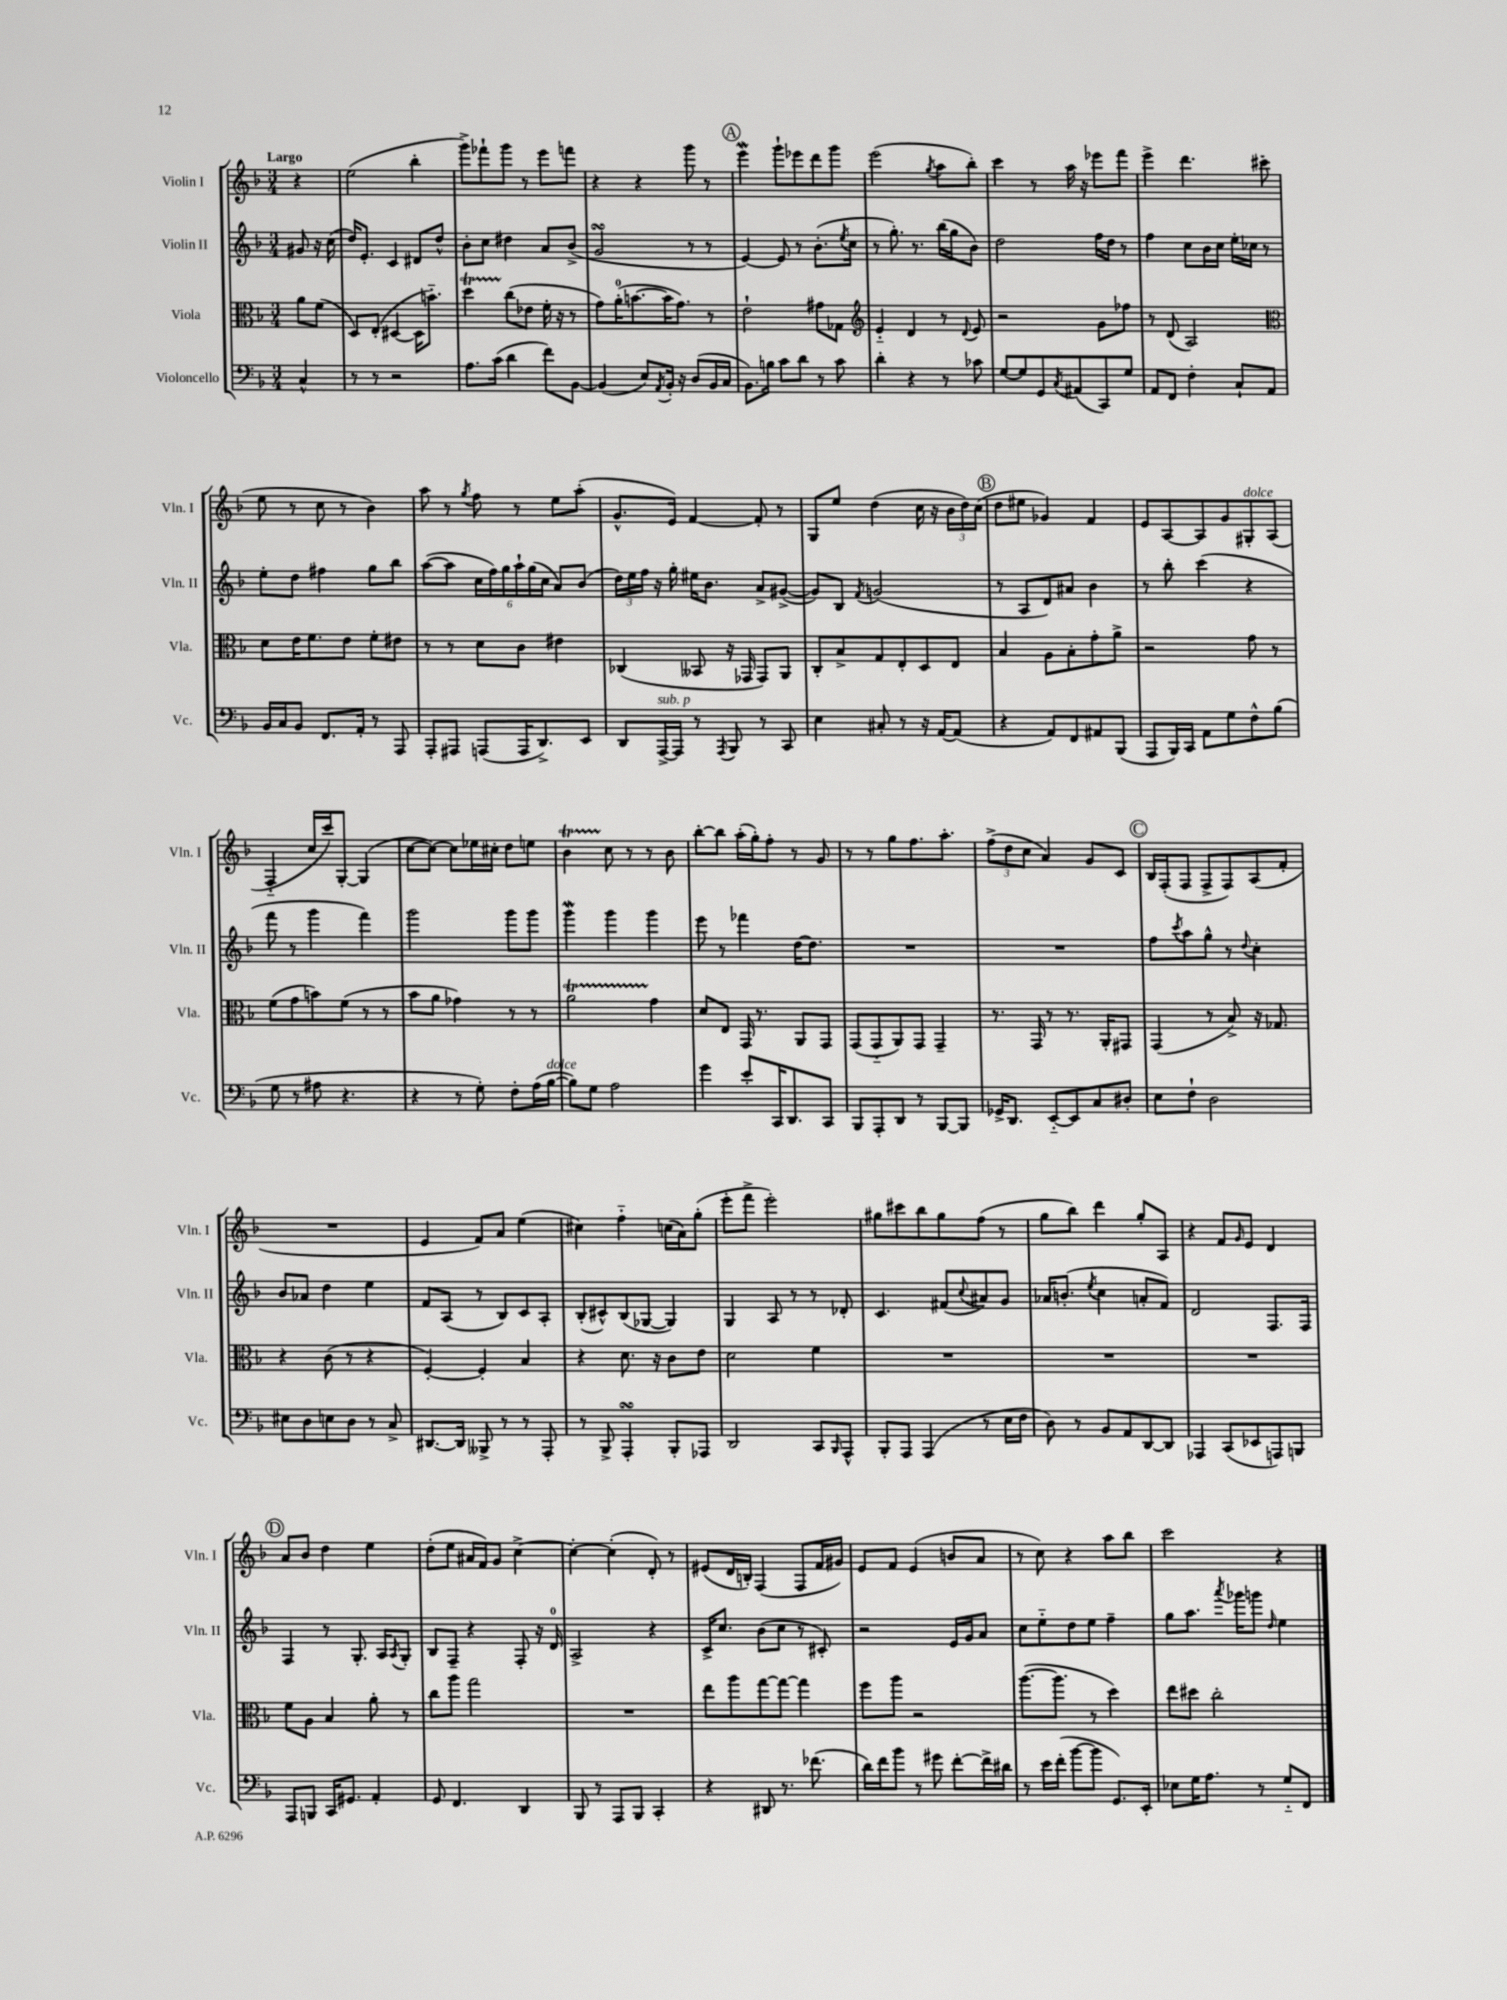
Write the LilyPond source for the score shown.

<<
\new StaffGroup <<
\new Staff = "s0" \with { instrumentName = "Violin I" shortInstrumentName = "Vln. I" } {
    \clef treble \key f \major \numericTimeSignature \time 3/4 \partial 4 \tempo "Largo"
    r4 |
    e''2( bes''4-. |
    g'''8->) fes'''8-! g'''8 r8 e'''8 f'''8 |
    r4 r4 g'''8 r8 |
    \mark \markup { \circle "A" } e'''4\mordent g'''8-! ees'''8 d'''8 g'''8 |
    e'''2( \acciaccatura { g''8 } a''8 bes''8-.) |
    c'''4 r8 a''16 r16 ees'''8 f'''8 |
    e'''4-> d'''4. cis'''8( |
    e''8 r8 c''8 r8 bes'4) |
    a''8 r8 \acciaccatura { g''8 } f''8 r8 e''8 a''8-.( |
    g'8.-^ e'16) f'4~ f'8-. r8 |
    g8 e''8 d''4( c''16 r16 \tuplet 3/2 { bes'16 d''16) c''16( } |
    \mark \markup { \circle "B" } d''8 eis''8 ges'4) f'4 |
    e'8 a8~ a8 g'8 gis8-.^\markup { \italic "dolce" } a8( |
    f4-_ c''16 c'''16) g8~-. g4( |
    c''8~ c''8~) c''8 ees''16 cis''16-. d''8 e''8 |
    bes'4\startTrillSpan c''8\stopTrillSpan r8 r8 bes'8 |
    bes''8~-. bes''8 a''16-.( g''16-.) f''8-. r8 g'8 |
    r8 r8 g''8 f''8. a''8.-. |
    \tuplet 3/2 { f''8->( d''8 c''8 } a'4) g'8 c'8 |
    \mark \markup { \circle "C" } bes16 f16-.( f8 f8-> f8) a8( f'8-. |
    R2. |
    e'4 f'8) a'8 e''4( |
    cis''4) f''4-_ c''16( a'16) g''8-.( |
    e'''8-. f'''8-> e'''2-.) |
    gis''8 cis'''8 bes''8 gis''8 f''8( r8 |
    g''8 bes''8) d'''4 g''8-. a8 |
    r4 f'8 \grace { g'16 } e'8 d'4 |
    \mark \markup { \circle "D" } a'8 bes'8 d''4 e''4 |
    d''8-.( e''8 ais'16 f'16) g'8 c''4~-> |
    c''4~-. c''4-.( d'8-.) r8 |
    eis'8( d'16 b16-.) f4( f8 f'16 gis'16) |
    e'8 f'8 e'4( b'8 a'8 |
    r8 c''8) r4 a''8 bes''8 |
    c'''2 r4 \bar "|." |
}
\new Staff = "s1" \with { instrumentName = "Violin II" shortInstrumentName = "Vln. II" } {
    \clef treble \key f \major \numericTimeSignature \time 3/4 \partial 4
    gis'8 r16 c''16( |
    d''16) e'8.-. c'4 dis'8 d''8-^ |
    bes'8-. c''8 dis''4 a'8 bes'8->( |
    g'2\turn r8 r8 |
    \mark \markup { \circle "A" } e'4~) e'8 r8 bes'8.-.( \acciaccatura { e''8 } c''16 |
    r8 g''8.-.) r8. bes''16( g''16 bes'8) |
    d''2 f''16 d''16 r8 |
    f''4 c''8 bes'16 c''16 e''16-. ces''16 r8 |
    e''8-. d''8 fis''4 g''8 bes''8 |
    a''8~( a''8 \tuplet 6/4 { c''16 f''16) g''16 a''16-! g''16( c''16 } a'8) bes'8( |
    \tuplet 3/2 { d''16) e''16 f''16 } r16 g''16-. eis''16 bes'8. a'8-> gis'8~->( |
    gis'8) bes8 \acciaccatura { f'8 } g'2( |
    \mark \markup { \circle "B" } r8 a8 d'8) ais'8 bes'4 |
    r8 bes''8-. c'''4( r4 |
    f'''8 r8 g'''4 f'''4) |
    g'''2 g'''8 g'''8 |
    g'''4\mordent g'''4 g'''4 |
    e'''8 r8 fes'''4 d''16~ d''8. |
    R2. |
    R2. |
    \mark \markup { \circle "C" } f''8 \acciaccatura { c'''8 } a''8 g''8-^ r8 \appoggiatura { d''8 } c''4-. |
    bes'8 aes'8 d''4 e''4 |
    f'8 a8( r8 bes8) c'8 a8-. |
    bes8-.( cis'8-^) bes8( ges8~ ges4) |
    g4 a8 r8 r8 des'8-. |
    c'4. fis'8( \appoggiatura { c''8 } ais'8) g'8 |
    aes'16 b'8.-.( \acciaccatura { e''8 } c''4 a'8-. f'8) |
    d'2 f8. f16 |
    \mark \markup { \circle "D" } f4 r8 g8.-. a16 \acciaccatura { a8 } g8-. |
    bes8 f8-- r4 f8-. r16 d'16-0 |
    a2-> r4 |
    c'16-> c''8. bes'8( c''8 r8 cis'8-.) |
    r2 e'16 g'16 a'8 |
    c''8 e''8-_ d''8 e''8 f''4-- |
    g''8 a''8. \acciaccatura { a'''8 } ges'''16 g'''8 \grace { d''16 } e''4 \bar "|." |
}
\new Staff = "s2" \with { instrumentName = "Viola" shortInstrumentName = "Vla." } {
    \clef alto \key f \major \numericTimeSignature \time 3/4 \partial 4
    a'8 f'8( |
    d8) e8-.( dis4~ dis16 b'8.-_) |
    d''4\startTrillSpan c''8\stopTrillSpan( ees'8 f'16-. r16 r8 |
    g'8) a'16-0-.( b'8.~ b'16 g'8.) r8 |
    \mark \markup { \circle "A" } e'2-! gis'8 ges8 |
    \clef treble e'4-_ d'4 r8 \appoggiatura { d'8 } e'8 |
    r2 g'8 fes''8 |
    r8 d'8( a2) |
    \clef alto d'8 e'16 f'8. e'8 f'8-. eis'8 |
    r8 r8 d'8 c'8 eis'4 |
    ces4( beses,8 r16 ges,16 ges,8) a,8 |
    c8-. bes8-> g8 e8-. d8 e8 |
    \mark \markup { \circle "B" } bes4 a8 bes8-. g'8-. a'8-> |
    r2 g'8 r8 |
    f'8( g'8 b'8) f'8( r8 r8 |
    bes'8 a'8 ges'4) r8 r8 |
    a'2\startTrillSpan g'4\stopTrillSpan |
    d'8 e8 g,16 r8. a,8 g,8 |
    g,8( g,8-_ a,8) g,8 g,4-- |
    r8. g,16 r8 r8. a,16-. gis,8 |
    \mark \markup { \circle "C" } g,4( r8 bes8->) r16 ges8. |
    r4 c'8( r8 r4 |
    f4~-.) f4-. bes4 |
    r4 d'8. r16 c'8 e'8 |
    d'2 f'4 |
    R2. |
    R2. |
    R2. |
    \mark \markup { \circle "D" } f'8 a8 bes4 a'8-. r8 |
    c''8 a''8 g''2 |
    R2. |
    e''8 a''8 g''8~ g''8~ g''4 |
    f''8 a''8 r2 |
    a''8.~( a''8. r8 d''4) |
    e''8 dis''8 c''2-. \bar "|." |
}
\new Staff = "s3" \with { instrumentName = "Violoncello" shortInstrumentName = "Vc." } {
    \clef bass \key f \major \numericTimeSignature \time 3/4 \partial 4
    c4-^ |
    r8 r8 r2 |
    a8. c'16( d'4 f'8) bes,8~ |
    bes,4( e8) \acciaccatura { a,8 } bes,16-. r16 d8( bes,16 c16 |
    \mark \markup { \circle "A" } bes,8.) b16 c'8 d'8 r8 c'8 |
    d'4-. r4 r8 ces'8 |
    g8~ g8 g,8 \acciaccatura { c8 } ais,8( c,8) g8 |
    a,8 f,8 f4-. c8-! a,8 |
    bes,16 c16 bes,8 f,8. a,16-. r8 a,,8 |
    a,,8-. ais,,8 a,,8( a,,16 d,8.->) e,8 |
    d,8 a,,16~->^\markup { \italic "sub. p" } a,,16 r8 \acciaccatura { a,,8 } bes,,8 r8 c,8 |
    e4 cis8-. r8 r16 a,16~ a,8( |
    \mark \markup { \circle "B" } r4 a,8) f,8 ais,8 bes,,8( |
    a,,8 bes,,16) c,16 a,8 g8 f8-^ bes8( |
    g8 r8 ais8 r4. |
    r4 r8 g8-.) f8-. a16( bes16~^\markup { \italic "dolce" } |
    bes8) g8 a2 |
    g'4 e'8-. c,16 d,8. c,8 |
    bes,,8 a,,8-. d,8 r8 bes,,8~ bes,,8 |
    ges,16-> d,8. e,8~-_ e,8 c8 dis8-. |
    \mark \markup { \circle "C" } e8 f8-! d2 |
    eis8 d8 e8 d8 r8 c8-> |
    dis,8.~ dis,16 beses,,8-> r8 r8 a,,8-. |
    r8 bes,,8-> a,,4-.\turn bes,,8-. aes,,8 |
    d,2 c,8 \grace { bes,,16 } a,,8-^ |
    bes,,8-. a,,8 a,,4( r8 e16 f16 |
    d8) r8 bes,8 a,8 d,8~ d,8 |
    aes,,4 c,8( ees,8 a,,8) b,,8 |
    \mark \markup { \circle "D" } a,,8 b,,8 c,16 gis,8. a,4-. |
    g,8 f,4. d,4 |
    bes,,8 r8 a,,8 bes,,8 c,4-. |
    r4 dis,8 r8. fes'8.( |
    d'16) f'16 bes'8 r8 gis'8 f'8~-. f'16-> dis'16 |
    r8 e'16 f'16-.( bes'8~ bes'8 g,8.) e,16-. |
    ees8 g16 a8. r8 g8-_ f,8 \bar "|." |
}
>>
>>
\layout { \context { \Score \remove "Bar_number_engraver" } }
